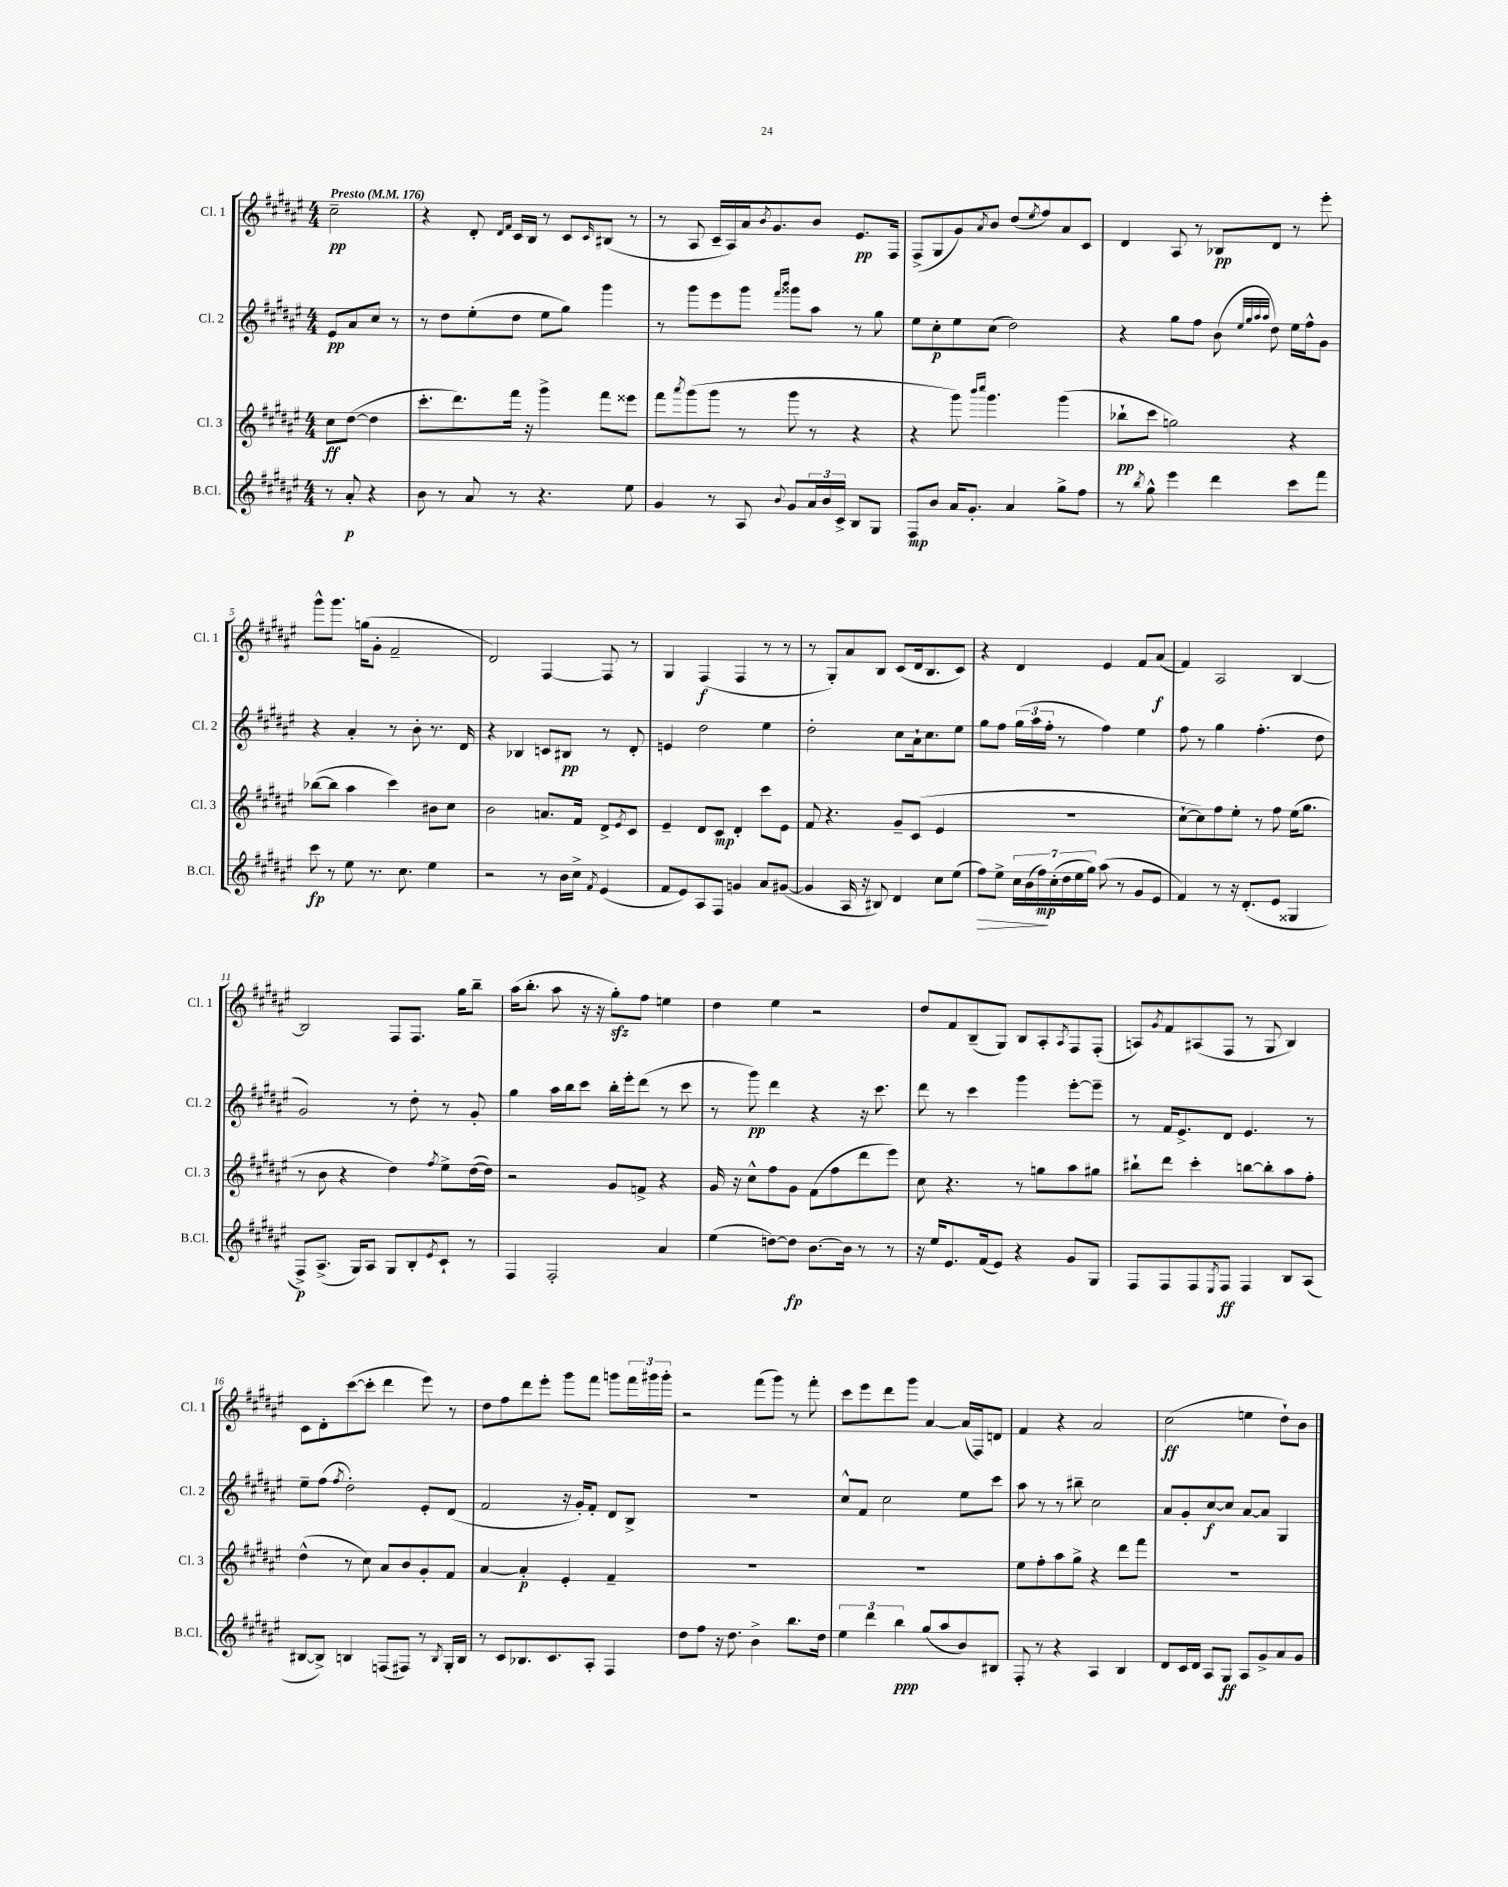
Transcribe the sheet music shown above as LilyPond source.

<<
\new StaffGroup <<
\new Staff = "s0" \with { instrumentName = "Cl. 1" shortInstrumentName = "Cl. 1" } {
    \clef treble \key fis \major \numericTimeSignature \time 4/4 \partial 2 \tempo "Presto" 4 = 176
    cis''2--\pp |
    r4 dis'8-. \grace { dis'16 fis'16 } cis'16 b16 r8 cis'8 \grace { cis'16 } bis8( r8 |
    r8 ais8 cis'16-- ais16) ais'16 \acciaccatura { b'8 } gis'8. b'8 eis'8.\pp fis16 |
    fis8->( gis8 gis'8) \acciaccatura { ais'8 } b'8 dis''8( \acciaccatura { eis''8 } fis''8) ais'8 cis'8 |
    dis'4 ais8 r8 bes8\pp dis'8 r8 eis'''8-. |
    gis'''8-^ gis'''8. g''16( gis'8-. fis'2-- |
    dis'2) fis4~ fis8 r8 |
    gis4 fis4\f( fis4 r8 r8 |
    r8 gis8-.) ais'8 b8 cis'8( dis'16 b8. cis'8) |
    r4 dis'4 eis'4 fis'8 ais'8\f( |
    fis'4) ais2 b4~ |
    b2 fis8 fis8. gis''16 b''8-- |
    ais''16( b''8.-. ais''8 r16 r16 gis''8-.\sfz) fis''8 e''4 |
    dis''4 eis''4 r2 |
    dis''8 fis'8 b8--( gis8) b8 ais8-. \acciaccatura { ais8 } fis8 fis8-.( |
    a8) \acciaccatura { gis'8 } fis'8 ais8( fis8 r8 gis8 b4) |
    cis'8 dis'8-. cis'''8~( cis'''8-. dis'''4 eis'''8) r8 |
    dis''8 fis''8 dis'''8 eis'''8-. gis'''8 fis'''8 g'''8 \tuplet 3/2 { fis'''16 gis'''16 gis'''16-. } |
    r2 fis'''8( gis'''8) r8 fis'''8-. |
    cis'''8 eis'''8 dis'''8 gis'''8 ais'4~ ais'16( fis16) d'8 |
    fis'4 r4 ais'2 |
    cis''2\ff( e''4 dis''8-!) b'8 \bar "|." |
}
\new Staff = "s1" \with { instrumentName = "Cl. 2" shortInstrumentName = "Cl. 2" } {
    \clef treble \key fis \major \numericTimeSignature \time 4/4 \partial 2
    eis'8\pp ais'8 cis''8 r8 |
    r8 dis''8 eis''8-.( dis''8 eis''8 gis''8) gis'''4 |
    r8 gis'''8 eis'''8 gis'''8 \grace { fis'''16 b'''16 } gisis'''8 ais''8 r8 gis''8 |
    eis''8 cis''8-.\p eis''8 cis''8( dis''2) |
    r4 gis''8 fis''8 b'8( \grace { eis''32 gis''32 ais''32 ais''32 } dis''8) eis''16 fis''16-^ gis'8 |
    r4 ais'4-. r8 b'8-. r8. dis'16 |
    r4 bes4 c'8 bis8\pp r8 dis'8-. |
    e'4 dis''2 eis''4 |
    dis''2-. cis''8 ais'16-! cis''8. eis''8 |
    gis''8 fis''8 \tuplet 3/2 { gis''16( ais''16 fis''16-. } r8 fis''4) eis''4 |
    fis''8 r8 gis''4 fis''4.-.( dis''8 |
    gis'2) r8 dis''8-. r8 gis'8-. |
    gis''4 ais''16 b''16 cis'''8 b''16-. eis'''16-. dis'''8( r8 cis'''8 |
    r8 gis'''8\pp) dis'''4 r4 r16 cis'''8. |
    dis'''8 r8 cis'''4 gis'''4 eis'''8~-. eis'''8-- |
    r8 fis'16 eis'8.-> dis'8 eis'4. r8 |
    eis''8-- fis''8( \acciaccatura { fis''8 } dis''2-.) eis'8-. dis'8( |
    fis'2 r16 gis'16-.) fis'8-. dis'8 b8-> |
    R1 |
    cis''8-^ fis'8 cis''2 eis''8 cis'''8 |
    ais''8 r8 r8 bis''8-- cis''2 |
    ais'8 gis'8-. cis''8~\f cis''8 ais'8~ ais'8 gis4 \bar "|." |
}
\new Staff = "s2" \with { instrumentName = "Cl. 3" shortInstrumentName = "Cl. 3" } {
    \clef treble \key fis \major \numericTimeSignature \time 4/4 \partial 2
    cis''8\ff dis''8~( dis''4 |
    cis'''8.-. dis'''8.) fis'''16 r16 gis'''4-> fis'''8 eisis'''8 |
    fis'''8 \acciaccatura { ais'''8 } gis'''8( gis'''8 r8 gis'''8 r8 r4 |
    r4 gis'''8) \grace { b'''16 cis''''16 } gis'''4. gis'''4( |
    bes''8-!\pp cis'''8 g''2) r4 |
    bes''8~( bes''8 ais''4 cis'''4) bis'8 cis''8 |
    b'2 a'8. fis'16 dis'8-> \acciaccatura { eis'8 } cis'8 |
    eis'4-- dis'8 cis'8\mp dis'4-. cis'''8 eis'8 |
    fis'8 r4. gis'8-- cis'8( eis'4 |
    R1 |
    cis''8~-! cis''8) fis''8 eis''8-. r8 fis''8 eis''16( gis''8. |
    r8 b'8 r4 dis''4) \acciaccatura { fis''8 } eis''8-> dis''16~( dis''16) |
    r2 gis'8 f'8-> r4 |
    gis'16 r16 cis''8-^ fis''8 gis'8 fis'8( fis''8 dis'''8 eis'''8) |
    cis''8 r4. r8 g''8 ais''8 gis''8 |
    bis''8-! dis'''8 cis'''4-. b''8~ b''8-. ais''8 fis''8-. |
    dis''4-^( r8 cis''8) ais'8 b'8 gis'8-. fis'8 |
    ais'4~ ais'4-.\p eis'4-. fis'4-- |
    R1 |
    R1 |
    eis''8 fis''8-. ais''8 gis''8-> r4 dis'''8 fis'''8 |
    R1 \bar "|." |
}
\new Staff = "s3" \with { instrumentName = "B.Cl." shortInstrumentName = "B.Cl." } {
    \clef treble \key fis \major \numericTimeSignature \time 4/4 \partial 2
    r8 ais'8-.\p r4 |
    b'8 r8 ais'8 r8 r4. eis''8 |
    gis'4 r8 ais8 \appoggiatura { b'8 } gis'8 \tuplet 3/2 { ais'16 b'16 cis'16-> } b8 gis8 |
    fis8\mp b'8 ais'16 gis'8.-. ais'4 gis''8-> fis''8 |
    r8 \acciaccatura { b''8 } gis''8-^ eis'''4 dis'''4 cis'''8 fis'''8 |
    cis'''8\fp r8 eis''8 r8. cis''8. eis''4 |
    r2 r8 b'16 cis''16-> \acciaccatura { fis'8 } eis'4( |
    fis'8 eis'8) ais8 fis8 g'4 ais'8 gis'8~( |
    gis'4 ais16 r16 bis8) dis'4 cis''8 eis''8( |
    fis''8\>) eis''8-> \tuplet 7/4 { cis''16 b'16( fis''16\mp\!) cis''16-.( dis''16 eis''16 gis''16) } ais''8( r8 gis'8 eis'8 |
    fis'4) r8 r16 dis'8.-.( eis'8 gisis4 |
    fis8->\p) ais8.->( gis16) ais8 gis8 b8-. \acciaccatura { eis'8 } cis'8-! r8 |
    fis4 fis2-. ais'4 |
    eis''4( d''8~) d''8\fp b'8.~ b'16 r8 r8 |
    r16 eis''16 eis'8. fis'16( eis'8) r4 gis'8 gis8 |
    fis8 fis8 fis8 \acciaccatura { eis8 } fis8\ff fis4 b8 ais8( |
    bis8~ bis8->) b4 f8( fis8) r8 \acciaccatura { b8 } gis16-. b16 |
    r8 cis'8 bes8. cis'8. ais8-. fis4 |
    dis''8 fis''8 r16 dis''8. b'4-> b''8. dis''16 |
    \tuplet 3/2 { eis''4 dis'''4 b''4\ppp } gis''8( ais''8 b'8) bis8 |
    fis8-. r8 r4 ais4 b4 |
    dis'8 cis'16 dis'16 ais8 gis8\ff ais8 gis'8-> ais'8 gis'8 \bar "|." |
}
>>
>>
